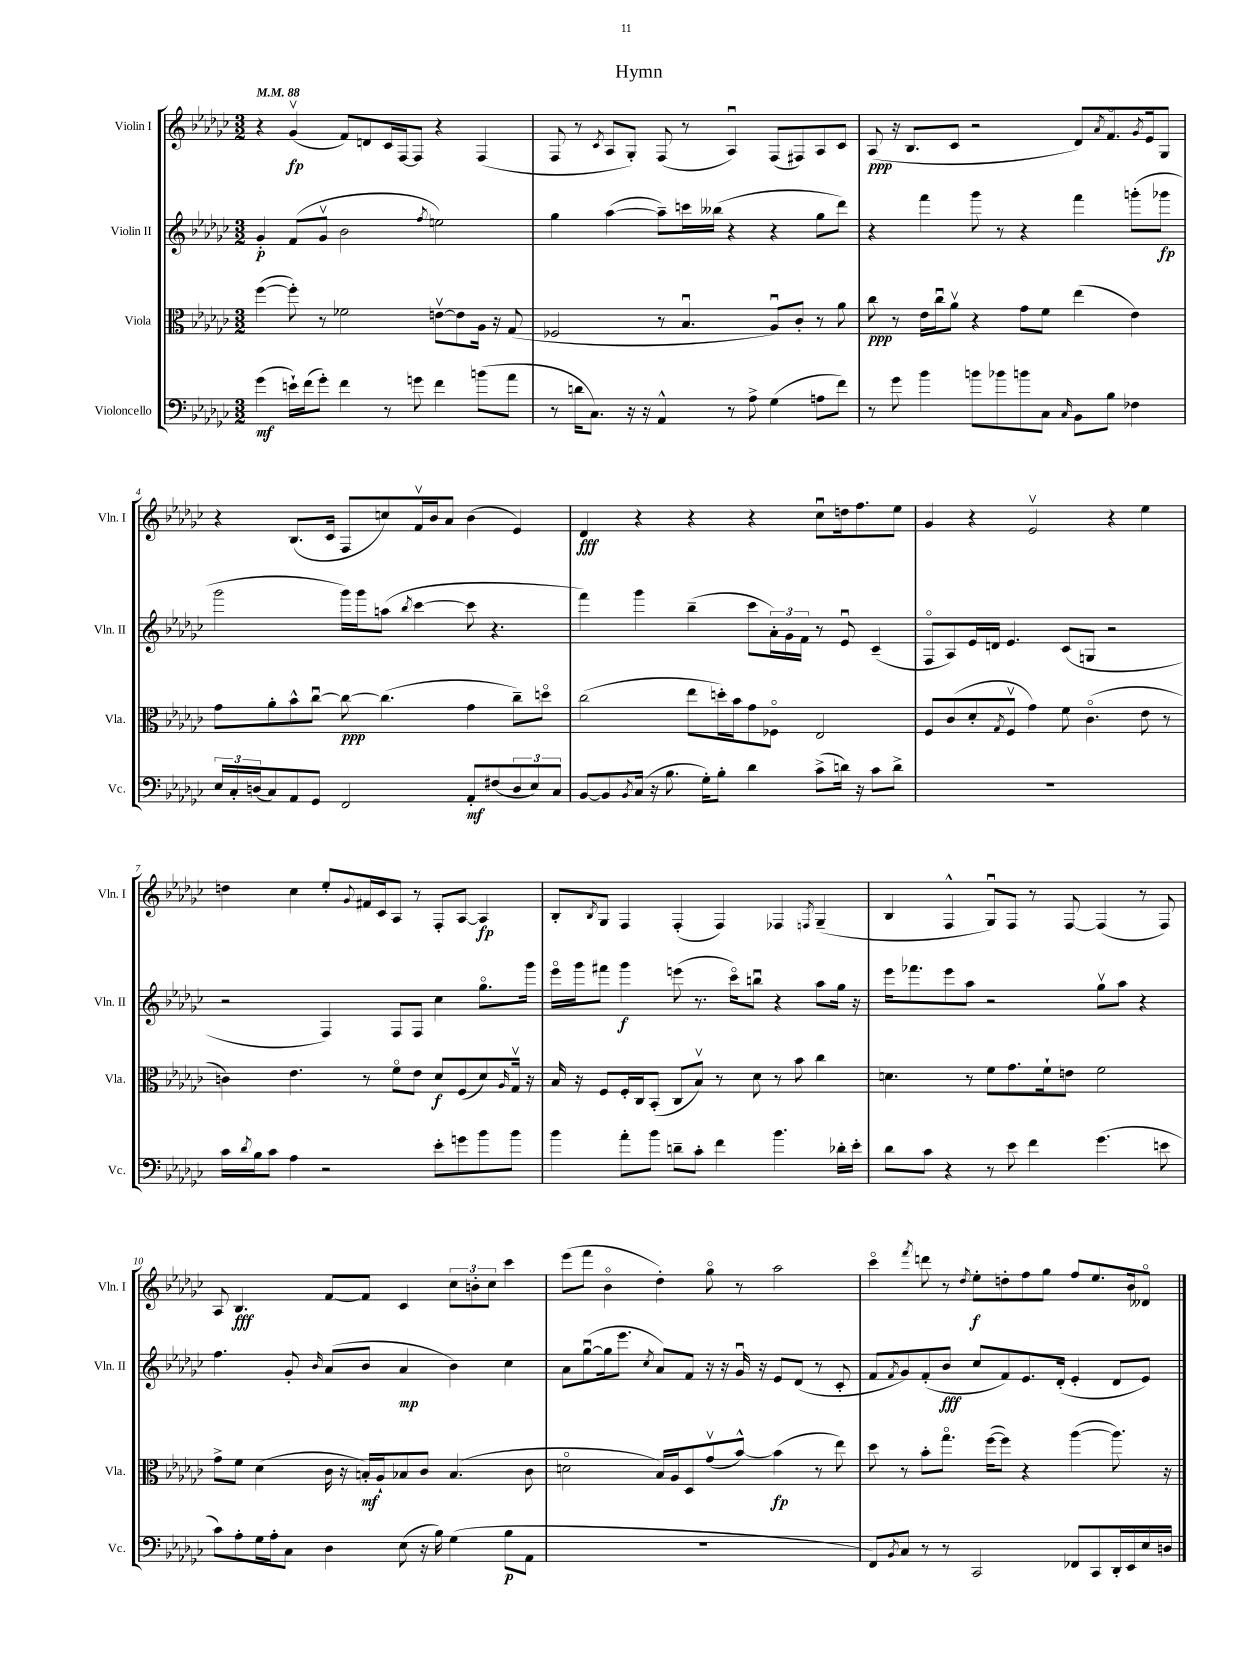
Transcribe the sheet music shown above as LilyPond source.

\header { title = "Hymn" }
<<
\new StaffGroup <<
\new Staff = "s0" \with { instrumentName = "Violin I" shortInstrumentName = "Vln. I" } {
    \clef treble \key ges \major \numericTimeSignature \time 3/2 \tempo 4 = 88
    r4 ges'4\upbow\fp( f'8) d'8 ces'16 f16~ f8 r4 f4( |
    f8 r8 \acciaccatura { ces'8 } aes8 ges8-.) f8( r8 aes4\downbow) f8( fis8) aes8 ces'8 |
    aes8\ppp( r16 bes8. ces'8 r2 des'8) \acciaccatura { aes'8 } f'8.\flageolet \acciaccatura { ges'8 } ees'16 ges8 |
    r4 bes8.( ces'16 f8 c''8) f'16\upbow bes'16 aes'8 bes'4( ees'4) |
    des'4\fff r4 r4 r4 ces''8\downbow d''16 f''8. ees''8 |
    ges'4 r4 ees'2\upbow r4 ees''4 |
    d''4 ces''4 ees''8-. \appoggiatura { ges'8 } fis'16 ces'16 aes8 r8 f8-. aes8~ aes4\fp |
    bes8-. \acciaccatura { bes8 } ges8 f4 f4-.( f4) fes4 \acciaccatura { f8 } ges4--( |
    bes4 f4-^ ges8\downbow) f8 r8 f8~ f4( r8 f8) |
    aes8 bes4.\fff f'8~ f'8 ces'4 \tuplet 3/2 { ces''8 b'8-. ces''8 } ces'''4 |
    ees'''8( f'''8 bes'4\flageolet des''4-.) ges''8\flageolet r8 aes''2 |
    ces'''4\flageolet \acciaccatura { f'''8 } d'''8 r8 \acciaccatura { des''8 } ees''8-.\f d''8-. f''8 ges''8 f''8 ees''8. bes'16 deses'8\flageolet \bar "|." |
}
\new Staff = "s1" \with { instrumentName = "Violin II" shortInstrumentName = "Vln. II" } {
    \clef treble \key ges \major \numericTimeSignature \time 3/2
    ges'4-.\p f'8( ges'8\upbow bes'2 \acciaccatura { f''8 } e''2) |
    ges''4 aes''4~( aes''8--) c'''16 beses''16( r4 r4 ges''8 des'''8) |
    r4 f'''4 ges'''8 r8 r4 f'''4 g'''8-.( ges'''8\fp |
    ges'''2 ges'''16) ges'''16 a''8( \acciaccatura { bes''8 } ces'''4~ ces'''8 r4. |
    f'''4) ges'''4 bes''4--( ces'''8 \tuplet 3/2 { aes'16-.) ges'16 f'16 } r8 ees'8\downbow ces'4--( |
    f8\flageolet aes8) ees'16 d'16 ees'4. ces'8( g8 r2 |
    r2 f4) f8 f8 ces''4 ges''8.\flageolet ges'''16 |
    ees'''16\flageolet ges'''16 fis'''8 ges'''4\f e'''8( r8. ces'''16\flageolet) b''8\downbow r4 aes''8 ges''16 r16 |
    ees'''16 fes'''8. ees'''8 aes''8 r2 ges''8\upbow aes''8 r4 |
    f''4. ges'8-. \grace { bes'16 } aes'8( bes'8 aes'4\mp bes'4) ces''4 |
    aes'8 ges''8~\downbow( ges''16 ees'''8. \acciaccatura { ces''8 } aes'8) f'8 r16 r16 ges'16\downbow r16 ees'8 des'8( r8 ces'8-. |
    f'8 \acciaccatura { f'8 } ges'8) f'8-.( bes'8\fff ces''8 f'8) ees'8. des'16-.( ees'4-. des'8 ees'8) \bar "|." |
}
\new Staff = "s2" \with { instrumentName = "Viola" shortInstrumentName = "Vla." } {
    \clef alto \key ges \major \numericTimeSignature \time 3/2
    f''4~( f''8-.) r8 fes'2 e'8~\upbow e'8 aes16 r16 ges8( |
    fes2 r8 bes4.\downbow aes8\downbow) ces'8-. r8 aes'8 |
    ces''8\ppp r8 ees'16 ces''16\downbow aes'8\upbow r4 ges'8 f'8 ees''4( ees'4) |
    ges'8 aes'8-. bes'8-^ ces''8~\downbow ces''8~\ppp ces''4.( ges'4 ces''8--) d''8\flageolet |
    ces''2( ees''8 d''16-.) bes'16 ges'8 fes8\flageolet ees2 |
    f8 ces'8( des'8-. \acciaccatura { ges8 } f8\upbow ges'4) f'8 ces'4.\flageolet( ees'8 r8 |
    c'4) ees'4. r8 f'8\flageolet ees'8 des'8\f f8( des'8) \grace { aes16 } ges16\upbow r16 |
    bes16 r16 f8 f16-. ces16 bes,8-.( ces8 bes8\upbow) r8 des'8 r8 bes'8 ces''4 |
    d'4. r8 f'8 ges'8. f'16-! e'8 f'2 |
    ges'8-> f'8 des'4( ces'16 r16 b16-.\mf) aes16-! bes8 ces'8 bes4.( ces'8 |
    d'2\flageolet bes16) aes16 des8 ges'8\upbow( bes'8~-^) bes'4\fp( r8 ees''8) |
    des''8 r8 bes'8-. ges''8.\flageolet f''16~( f''8) r4 aes''4~( aes''8.) r16 \bar "|." |
}
\new Staff = "s3" \with { instrumentName = "Violoncello" shortInstrumentName = "Vc." } {
    \clef bass \key ges \major \numericTimeSignature \time 3/2
    ges'4\mf( e'16-!) f'16( ges'8-.) f'4 r8 g'8 f'4 b'8( aes'8 |
    r8 d'16 ces8.) r16 r16 aes,4-^ r8 aes8-> ges4( a8 f'8) |
    r8 ges'8 bes'4 b'8 bes'8 b'8 ces8 \grace { ces16 } bes,8 bes8 fes4 |
    \tuplet 3/2 { ees16 ces16-. d16( } ces8) aes,8 ges,8 f,2 aes,8-.\mf fis8( \tuplet 3/2 { d8 ees8) ces8 } |
    bes,8~ bes,8 \acciaccatura { bes,8 } ces16( r16 bes8. ges16-.) bes8-. des'4 ces'8->( d'16) r16 ces'8 d'8-> |
    R1. |
    ces'16 \acciaccatura { des'8 } bes16 ces'8 aes4 r2 ees'8-. g'8 bes'8 bes'8 |
    bes'4 aes'8-. bes'8 d'8-- ces'8-. f'4 bes'4. des'16-. ees'16-. |
    des'8 ces'8 r4 r8 ees'8 f'4 ges'4.( e'8 |
    ces'8) aes8-. ges16 aes16-. ces8 des4 ees8( r16 bes16) ges4( bes8\p aes,8 |
    R1. |
    f,8) \acciaccatura { bes,8 } ces8 r8 r8 ces,2 fes,8 ces,8 des,16-. ees,16 ees16 d16 \bar "|." |
}
>>
>>
